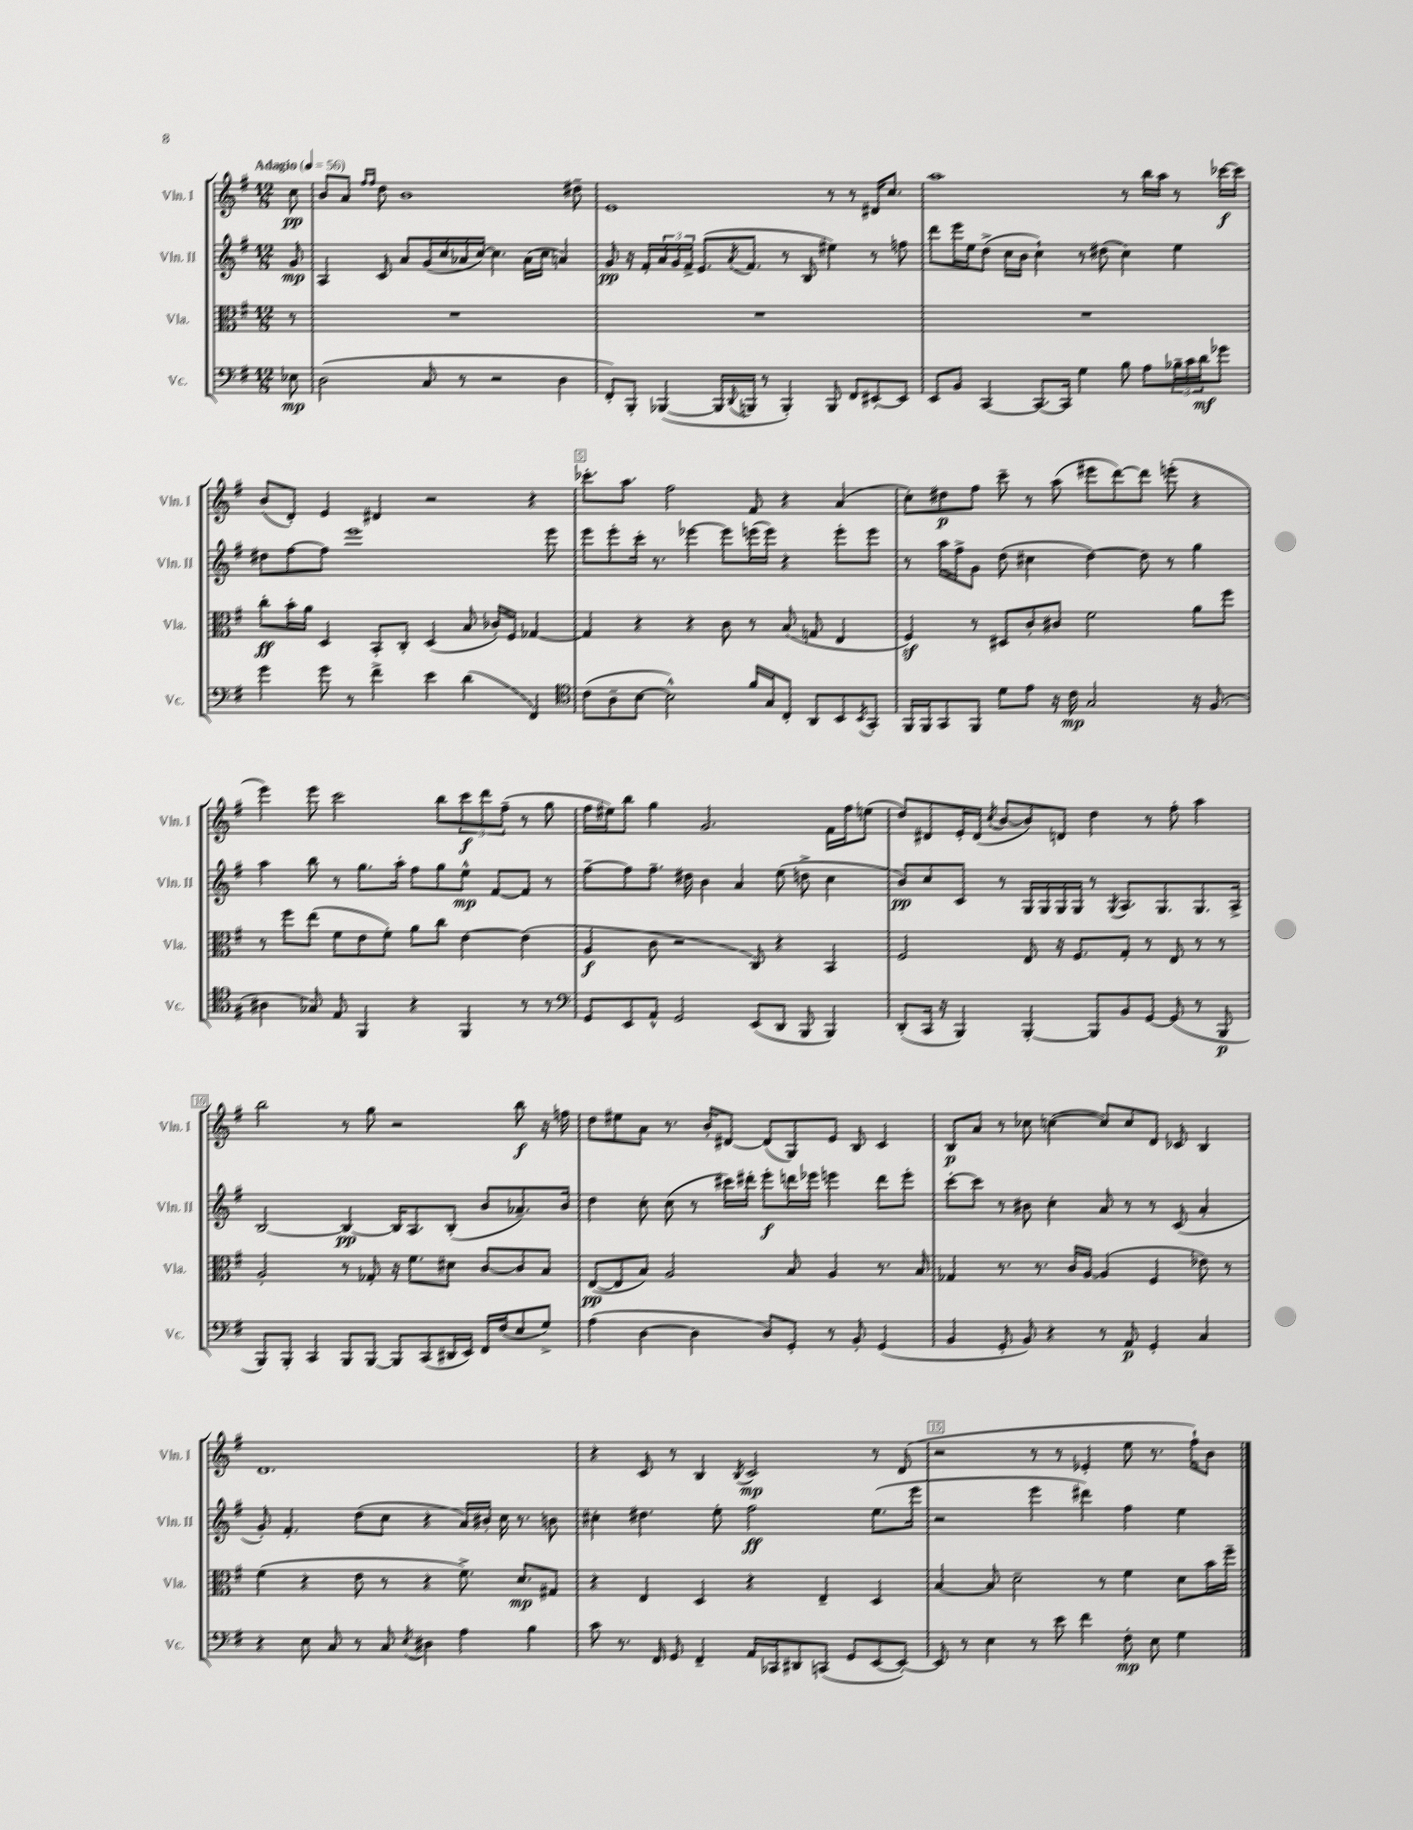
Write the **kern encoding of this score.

**kern	**dynam	**kern	**dynam	**kern	**dynam	**kern	**dynam
*part4	*part4	*part3	*part3	*part2	*part2	*part1	*part1
*staff4	*staff4	*staff3	*staff3	*staff2	*staff2	*staff1	*staff1
*I"Vc.	*	*I"Vla.	*	*I"Vln. II	*	*I"Vln. I	*
*I'Vc.	*	*I'Vla.	*	*I'Vln. II	*	*I'Vln. I	*
*clefF4	*	*clefC3	*	*clefG2	*	*clefG2	*
*k[f#]	*	*k[f#]	*	*k[f#]	*	*k[f#]	*
*M12/8	*	*M12/8	*	*M12/8	*	*M12/8	*
*MM56	*	*MM56	*	*MM56	*	*MM56	*
=	=	=	=	=	=	=	=
!	!	!	!	!	!	!LO:TX:a:B:t=Adagio	!
8E-X\	mp	8r	.	8g/	mp	8cc\	pp
=1	=1	=1	=1	=1	=1	=1	=1
(2D\	.	1.r	.	4A/	.	8b/L	.
.	.	.	.	.	.	8a/J	.
.	.	.	.	.	.	16qqff#/LL	.
.	.	.	.	.	.	16qqff#/JJ	.
.	.	.	.	8c/	.	8dd\	.
.	.	.	.	8a/L	.	1b	.
8C/	.	.	.	(16g/L	.	.	.
.	.	.	.	16cc/	.	.	.
8r	.	.	.	16a-X/	.	.	.
.	.	.	.	[16cc/JJ)	.	.	.
2r	.	.	.	4.cc\]	.	.	.
.	.	.	.	(16a-\LL	.	.	.
.	.	.	.	16cc\JJ	.	.	.
4D\	.	.	.	4an/)	.	.	.
.	.	.	.	.	.	8dd#X~\	.
=2	=2	=2	=2	=2	=2	=2	=2
8FF#'/L)	.	1.r	.	8g/	pp	1e	.
8BBB'/J	.	.	.	16r	.	.	.
.	.	.	.	16f#'/LL	.	.	.
([4BBB-X/	.	.	.	24a/	.	.	.
.	.	.	.	24g/	.	.	.
.	.	.	.	24f#^/JJ	.	.	.
.	.	.	.	(8.e/L	.	.	.
16BBB-/LL]	.	.	.	.	.	.	.
8qqDD/	.	.	.	8qa/	.	.	.
16BBBn/JJ	.	.	.	8.f#/J	.	.	.
8r	.	.	.	.	.	.	.
4BBB'/)	.	.	.	8r	.	.	.
.	.	.	.	8B/	.	.	.
8BBB/	.	.	.	4ee#X\)	.	8r	.
8FF#/L	.	.	.	.	.	8r	.
[8EE#X'/	.	.	.	8r	.	16d#X/KL	.
.	.	.	.	.	.	8.cc/J	.
8EE#/J]	.	.	.	8ffn\	.	.	.
=3	=3	=3	=3	=3	=3	=3	=3
8EE/L	.	1.r	.	8ddd\L	.	1aa	.
8BB/J	.	.	.	16eee\L	.	.	.
.	.	.	.	16ee\J	.	.	.
[4CC/	.	.	.	(8dd^\J	.	.	.
.	.	.	.	16cc\LL	.	.	.
.	.	.	.	16b\JJ	.	.	.
8.CC/L_	.	.	.	4cc`\)	.	.	.
16CC/Jk]	.	.	.	.	.	.	.
4G\	.	.	.	8r	.	.	.
.	.	.	.	(8dd#X\	.	.	.
8B\	.	.	.	4cc\)	.	8r	.
8A\L	.	.	.	.	.	16bb\LL	.
.	.	.	.	.	.	16aa\JJ	.
24B-X~\L	.	.	.	4ee\	.	8r	.
24c\	.	.	.	.	.	.	.
24d\J	mf	.	.	.	.	.	.
8g-X\J	.	.	.	.	.	[16ccc-X\LL	f
.	.	.	.	.	.	16ccc-\JJ]	.
!!LO:LB:g=z
=4	=4	=4	=4	=4	=4	=4	=4
4g\	.	8cc'\L	ff	8dd#X\L	.	(8b/L	.
.	.	16b'\L	.	[8ff#\	.	8d'/J)	.
.	.	16a\JJ	.	.	.	.	.
8g\	.	4D/	.	8ff#\J]	.	4e/	.
8r	.	.	.	1eee	.	.	.
4f#^\	.	8BB'/L	.	.	.	4d#X/	.
.	.	8C'/J	.	.	.	.	.
4e\	.	(4D/	.	.	.	2r	.
(4d\	.	8B/	.	.	.	.	.
.	.	16c-X'/LL)	.	.	.	.	.
.	.	16F#/JJ	.	.	.	.	.
4FF#/)	.	[4G-X/	.	.	.	4r	.
.	.	.	.	8eee\	.	.	.
=5	=5	=5	=5	=5	=5	=5	=5
*clefC4	*	*	*	*	*	*	*
(8c\L	.	4G-/]	.	8eee\L	.	8.ccc-X'\L	.
8A~\	.	.	.	8eee'\	.	.	.
.	.	.	.	.	.	8.aa\J	.
[8B\J	.	4r	.	16ccc'\Jk	.	.	.
.	.	.	.	8.r	.	.	.
2B^^\])	.	.	.	.	.	2ff#\	.
.	.	4r	.	[4eee-X\	.	.	.
.	.	8c\	.	8eee-\L]	.	.	.
16f#/LL	.	8r	.	(16eeen\L	.	8f#/	.
16G/J	.	.	.	16eee\JJ)	.	.	.
8C'/J	.	(8B/	.	4r	.	4r	.
8AA/L	.	8Gn/	.	.	.	.	.
8BB/	.	4E/	.	8eee'\L	.	(4a/	.
8qBB/	.	.	.	.	.	.	.
8GG'/J	.	.	.	8eee\J	.	.	.
=6	=6	=6	=6	=6	=6	=6	=6
16FF#/LL	.	4F#z/)	.	8r	.	8cc'\L)	.
16FF#/J	.	.	.	.	.	.	.
8GG/	.	.	.	16aa\LL	.	8dd#X\	p
.	.	.	.	16ff#^\J	.	.	.
8FF#/J	.	8r	.	8g\J	.	8ff#\J	.
8d\L	.	8D#X/L	.	(8dd\	.	8ccc~\	.
8e\J	.	8c'/	.	4cc#X\	.	8r	.
16r	.	8c#X/J	.	.	.	(8aa\	.
16c\	mp	.	.	.	.	.	.
2G/	.	2f#\	.	[4dd\)	.	8eee#X\L	.
.	.	.	.	.	.	[8ddd\)	.
.	.	.	.	8dd\]	.	8ddd\J]	.
.	.	.	.	8r	.	(8eeen'\	.
16r	.	8a\L	.	4gg\	.	4r	.
(8.F#/	.	.	.	.	.	.	.
.	.	8ff#\J	.	.	.	.	.
!!LO:LB:g=z
=7	=7	=7	=7	=7	=7	=7	=7
4A#X\	.	8r	.	4aa\	.	4eee\)	.
.	.	8ff#\L	.	.	.	.	.
8G-X/)	.	(8ee\J	.	8bb\	.	8eee\	.
8E/	.	8f#\L	.	8r	.	2ccc\	.
4FF#/	.	8e\	.	8.gg\L	.	.	.
.	.	8f#'\J)	.	.	.	.	.
.	.	.	.	16aa'\Jk	.	.	.
4r	.	8a\L	.	8ff#\L	.	.	.
.	.	8cc\J	.	8gg\	.	8bb\L	.
4FF#/	.	[4e\	.	8ee^^\J	mp	12ccc\	f
.	.	.	.	.	.	12ddd\	.
.	.	.	.	[8f#/L	.	.	.
.	.	.	.	.	.	(12ff#~\J	.
8r	.	(4e\]	.	8f#/J]	.	8r	.
8r	.	.	.	8r	.	8gg\	.
=8	=8	=8	=8	=8	=8	=8	=8
*clefF4	*	*	*	*	*	*	*
8GG/L	.	4A/	f	[8ff#~\L	.	16ff#\LL	.
.	.	.	.	.	.	16ee#X\J)	.
8EE/	.	.	.	8ff#\]	.	8bb\J	.
8AA^^/J	.	8c\	.	8.ff#~\J	.	4gg\	.
2GG/	.	2r	.	.	.	.	.
.	.	.	.	16dd#X\	.	.	.
.	.	.	.	4b\	.	2.g/	.
.	.	.	.	4a/	.	.	.
(8EE/L	.	8C/)	.	.	.	.	.
8DD/J	.	4r	.	(8ee\	.	.	.
8BBB/	.	.	.	8ddn^\	.	.	.
4BBB/)	.	4BB/	.	4cc\	.	16f#\LL	.
.	.	.	.	.	.	16ff#\J	.
.	.	.	.	.	.	(8een\J	.
=9	=9	=9	=9	=9	=9	=9	=9
(8DD'/L	.	2F#/	.	8b/L)	pp	8dd/L)	.
16CC/Jk	.	.	.	8cc/	.	8d#X/	.
16r	.	.	.	.	.	.	.
4BBB/)	.	.	.	8c/J	.	16e'/L	.
.	.	.	.	.	.	(16d#/JJ	.
.	.	.	.	.	.	8qcc/	.
.	.	.	.	8r	.	[8b/L	.
[4BBB'/	.	8E/	.	16G/LL	.	8b/])	.
.	.	.	.	16G/	.	.	.
.	.	16r	.	16G/	.	8dn/J	.
.	.	8.F#/L	.	16G/JJ	.	.	.
8BBB/L]	.	.	.	8r	.	4dd\	.
.	.	.	.	8qG/	.	.	.
8BB/	.	8G'/J	.	8.A/L	.	.	.
[8GG/J	.	8r	.	.	.	8r	.
.	.	.	.	8.G/	.	.	.
(8GG/]	.	8E/	.	.	.	8ff#'\	.
8r	.	8r	.	8.G/	.	4aa\	.
8BBB/	p	8r	.	.	.	.	.
.	.	.	.	16A^/Jk	.	.	.
!!LO:LB:g=z
=10	=10	=10	=10	=10	=10	=10	=10
8BBB/L)	.	2A'/	.	[2B/	.	2bb\	.
8BBB'/J	.	.	.	.	.	.	.
4CC/	.	.	.	.	.	.	.
8BBB/L	.	8r	.	4B/_	pp	8r	.
[8BBB/J	.	8G-X'/	.	.	.	8gg\	.
8BBB/L]	.	16r	.	16B/KL]	.	2r	.
.	.	8.f#\L	.	8.A/	.	.	.
(8CC/	.	.	.	.	.	.	.
16DD#X/L	.	8d#X\J	.	(8B'/J	.	.	.
16EE/JJ)	.	.	.	.	.	.	.
16FF#/LL	.	[8c/L	.	8b/L	.	.	.
(16F#/J	.	.	.	.	.	.	.
8E/	.	8c/]	.	8.a-X~/)	.	8bb\	f
8G^/J)	.	8B/J	.	.	.	16r	.
.	.	.	.	16b/Jk	.	16ffn\	.
=11	=11	=11	=11	=11	=11	=11	=11
(4A\	.	([8E/L	pp	4dd\	.	8dd\L	.
.	.	8E/]	.	.	.	8ee#X\	.
[4D\	.	8B/J)	.	8cc'\	.	8a\J	.
.	.	2A/	.	(8cc\	.	8.r	.
4D\]	.	.	.	8r	.	.	.
.	.	.	.	.	.	16b'/KL	.
.	.	.	.	16ccc#X\LL)	.	[8d#X/J	.
.	.	.	.	16ddd#X'\JJ	.	.	.
8D/L)	.	.	.	8eee'\L	f	(8d#/L]	.
8GG'/J	.	8B/	.	16dddn\L	.	8G/)	.
.	.	.	.	16eee-X\JJ	.	.	.
8r	.	4A/	.	4eeen\	.	8e/J	.
8BB'/	.	.	.	.	.	8B/	.
(4GG/	.	8.r	.	8ddd\L	.	4c/	.
.	.	.	.	8eee'\J	.	.	.
.	.	16B/	.	.	.	.	.
=12	=12	=12	=12	=12	=12	=12	=12
4BB/	.	4G-X/	.	[8ccc'\L	.	8B/L	p
.	.	.	.	8ccc\J]	.	8a/J	.
8GG'/	.	8.r	.	8r	.	8r	.
8BB/)	.	.	.	8b#X\	.	8cc-X\	.
.	.	8.r	.	.	.	.	.
4r	.	.	.	4cc'\	.	([4ccn\	.
.	.	16c/LL	.	.	.	.	.
.	.	[16A/JJ	.	.	.	.	.
8r	.	(4A/]	.	8a/	.	8cc/L])	.
8AA/	p	.	.	8r	.	8cc/	.
4GG'/	.	4F#/	.	8r	.	8d/J	.
.	.	.	.	(8c/	.	8c-X/	.
4C/	.	8e-X\)	.	4a'/	.	4B/	.
.	.	8r	.	.	.	.	.
!!LO:LB:g=z
=13	=13	=13	=13	=13	=13	=13	=13
4r	.	(4f#\	.	8g'/)	.	1.d	.
.	.	.	.	4.f#'/	.	.	.
8E\	.	4r	.	.	.	.	.
8C/	.	.	.	.	.	.	.
8r	.	8e\	.	(8dd\L	.	.	.
8C/	.	8r	.	8cc\J	.	.	.
8qE/	.	.	.	.	.	.	.
4D#X\	.	4r	.	4r	.	.	.
4A\	.	8.f#^\)	.	16a/LL)	.	.	.
.	.	.	.	16b#X'/JJ	.	.	.
.	.	.	.	16cc\	.	.	.
.	.	8.d/L	mp	8.r	.	.	.
4B\	.	.	.	.	.	.	.
.	.	8G#X/J	.	8bn\	.	.	.
=14	=14	=14	=14	=14	=14	=14	=14
8c\	.	4r	.	4cc#X'\	.	4r	.
8.r	.	.	.	.	.	.	.
.	.	4E/	.	4.dd#X\	.	8c/	.
16FF#/	.	.	.	.	.	.	.
8GG/	.	.	.	.	.	8r	.
4FF#~/	.	4D/	.	.	.	4B/	.
.	.	.	.	8ee'\	.	.	.
.	.	.	.	.	.	8qB/	.
16AA/LL	.	4r	.	2ff#\	ff	2c/	mp
16CC-X/J	.	.	.	.	.	.	.
8DD#X/	.	.	.	.	.	.	.
(8CCn/J	.	4E~/	.	.	.	.	.
8GG/L	.	.	.	.	.	.	.
[8EE/	.	4D/	.	(8.ee\L	.	8r	.
8EE'/J_)	.	.	.	.	.	(8d/	.
.	.	.	.	16eee\Jk	.	.	.
=15	=15	=15	=15	=15	=15	=15	=15
8EE/]	.	[4B/	.	2r	.	2r	.
8r	.	.	.	.	.	.	.
4E\	.	8B/]	.	.	.	.	.
.	.	2d~\	.	.	.	.	.
8r	.	.	.	4eee\	.	8r	.
8e\	.	.	.	.	.	8r	.
4f#\	.	.	.	4ddd#X\)	.	4e-X'/	.
.	.	8r	.	.	.	.	.
8F#'\	mp	4f#\	.	4ff#\	.	8ee\	.
8E\	.	.	.	.	.	8.r	.
4G\	.	8d\L	.	4ee\	.	.	.
.	.	.	.	.	.	16ff#`\KL)	.
.	.	16b\L	.	.	.	8b\J	.
.	.	16ff#~\JJ	.	.	.	.	.
==	==	==	==	==	==	==	==
*-	*-	*-	*-	*-	*-	*-	*-
